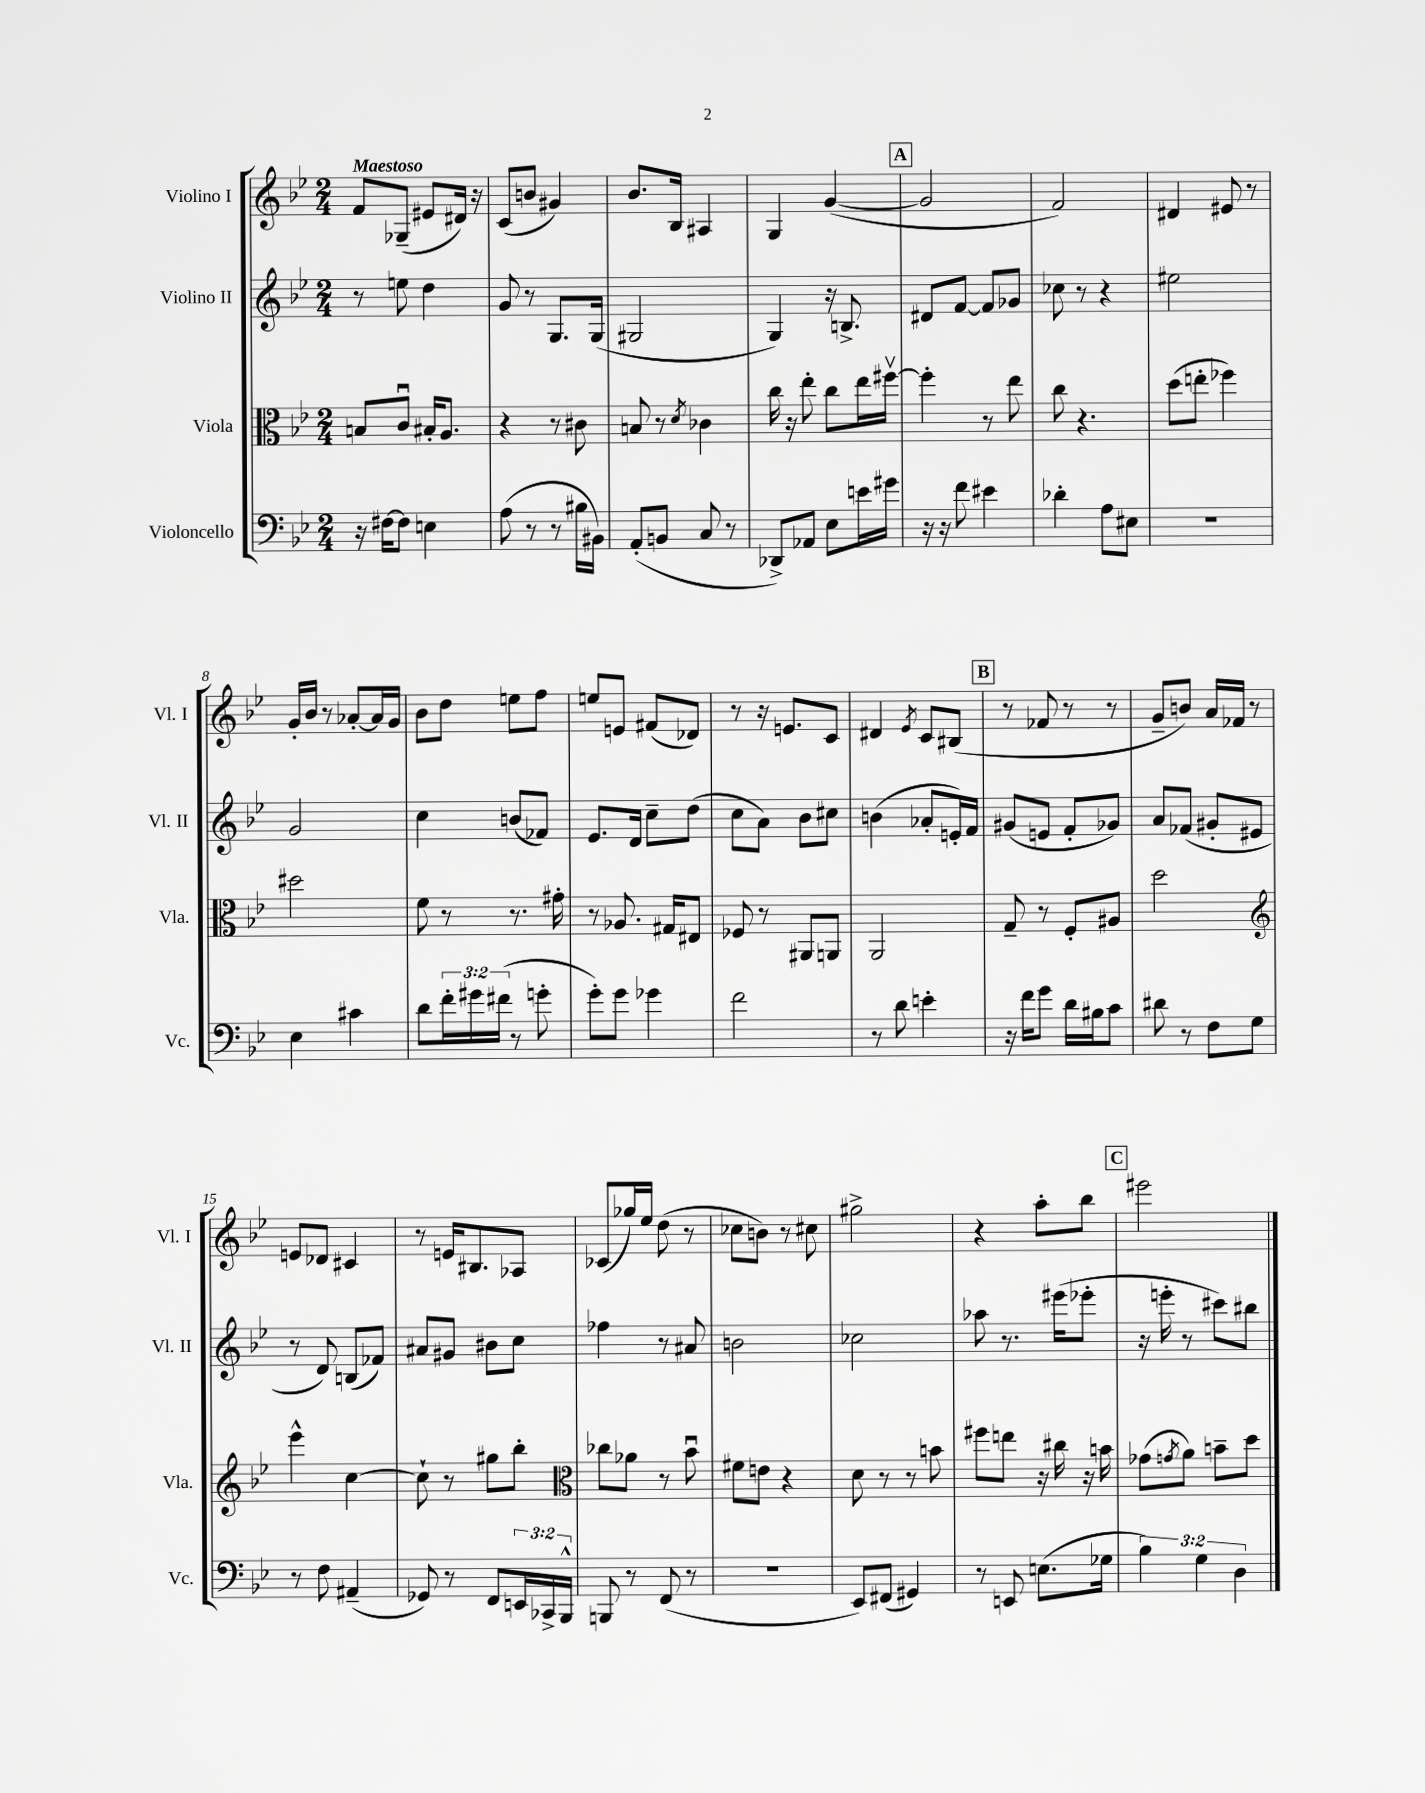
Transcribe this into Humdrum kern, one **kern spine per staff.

**kern	**kern	**kern	**kern
*staff4	*staff3	*staff2	*staff1
*clefF4	*clefC3	*clefG2	*clefG2
*k[b-e-]	*k[b-e-]	*k[b-e-]	*k[b-e-]
*M2/4	*M2/4	*M2/4	*M2/4
16r	8B	8r	8f
[16F#	.	.	.
8F#]	8cu	8ee	(8G-~
4E	16B#'	4dd	8e#
.	8.A	.	.
.	.	.	16d#)
.	.	.	16r
=	=	=	=
(8A	4r	8g	(8c
8r	.	8r	8b
8r	8r	8.G	4g#)
16B#	8c#	.	.
16BB#)	.	(16G	.
=	=	=	=
(8AA'	8B	2G#	8.b-
8BB	8r	.	.
.	.	.	16B-
.	8qd	.	.
8C	4c-	.	4A#
8r	.	.	.
=	=	=	=
8DD-^)	16cc	4G)	4G
.	16r	.	.
8AA-	8ee-'	.	.
8E-	8cc	16r	([4g
.	.	8.B^	.
16e	16ee-	.	.
16g#	[16ff#v	.	.
=	=	=	=
16r	4ff#']	8d#	2g]
16r	.	.	.
8f	.	[8f	.
4e#	8r	8f]	.
.	8ee-	8g-	.
=	=	=	=
4d-'	8cc	8cc-	2f)
.	4.r	8r	.
8A	.	4r	.
8E#	.	.	.
=	=	=	=
2r	(8dd	2ee#	4d#
.	8ee'	.	.
.	4ff-)	.	8e#
.	.	.	8r
=	=	=	=
4E-	2dd#	2g	16g'
.	.	.	16b-
.	.	.	8r
4c#	.	.	[8a-'
.	.	.	16a-]
.	.	.	16g
=	=	=	=
8d	8f	4cc	8b-
24f'	8r	.	8dd
24g#	.	.	.
(24f#	.	.	.
8r	8.r	(8b	8ee
8g'	.	8f-)	8ff
.	16g#'	.	.
=	=	=	=
8g')	8r	8.e-	8ee
8g	8.A-	.	8e
.	.	16d	.
4g-	.	8cc~	(8f#
.	16G#	.	.
.	8E#	(8dd	8d-)
=	=	=	=
2f	8F-	8cc	8r
.	8r	8a)	16r
.	.	.	8.e
.	8AA#	8b-	.
.	8AA	8cc#	8c
=	=	=	=
8r	2AA	(4b	4d#
8d	.	.	.
.	.	.	8qe-
4e'	.	8a-'	8c
.	.	16e')	(8B#
.	.	16f	.
=	=	=	=
16r	8G~	(8g#	8r
16f	.	.	.
8g	8r	8e	8f-
16d	8F'	8f'	8r
16B#	.	.	.
8c	8A#	8g-)	8r
=	=	=	=
8d#	2dd	8a	8g~
8r	.	(8f-	8b)
8F	.	8g#'	16a
.	.	.	16f-
8G	.	8e#	8r
=	=	=	=
*	*clefG2	*	*
8r	4eee-^^	8r	8e
8F	.	8d)	8d-
(4AA#~	[4cc	(8B	4c#
.	.	8f-)	.
=	=	=	=
8GG-)	8cc`]	8a#	8r
8r	8r	8g#	16e
.	.	.	8.B#
8FF	8gg#	8b#	.
24EE	8bb-'	8cc	8A-
24CC-^	.	.	.
24BBB-^^	.	.	.
=	=	=	=
*	*clefC3	*	*
8BBB	8cc-	4ff-	(8c-
8r	8a-	.	16gg-)
.	.	.	16ee-
(8FF	8r	8r	(8dd
8r	8b-u	8a#	8r
=	=	=	=
2r	8f#	2b	8cc-
.	8e	.	8b)
.	4r	.	8r
.	.	.	8cc#
=	=	=	=
8EE-)	8d	2cc-	2gg#^
(8FF#	8r	.	.
4GG#)	8r	.	.
.	8b	.	.
=	=	=	=
8r	8ff#	8aa-	4r
8EE	8ee	8.r	.
(8.E	16r	.	8aa'
.	16cc#	(16eee#	.
.	16r	8eee-'	8bb-
16G-	16b	.	.
=	=	=	=
6B-)	(8g-	16r	2eee#
.	.	16eee'	.
.	8qg	.	.
.	8a)	8r	.
6G	.	.	.
.	8b~	8ccc#)	.
6D	.	.	.
.	8dd	8bb#	.
==	==	==	==
*-	*-	*-	*-
